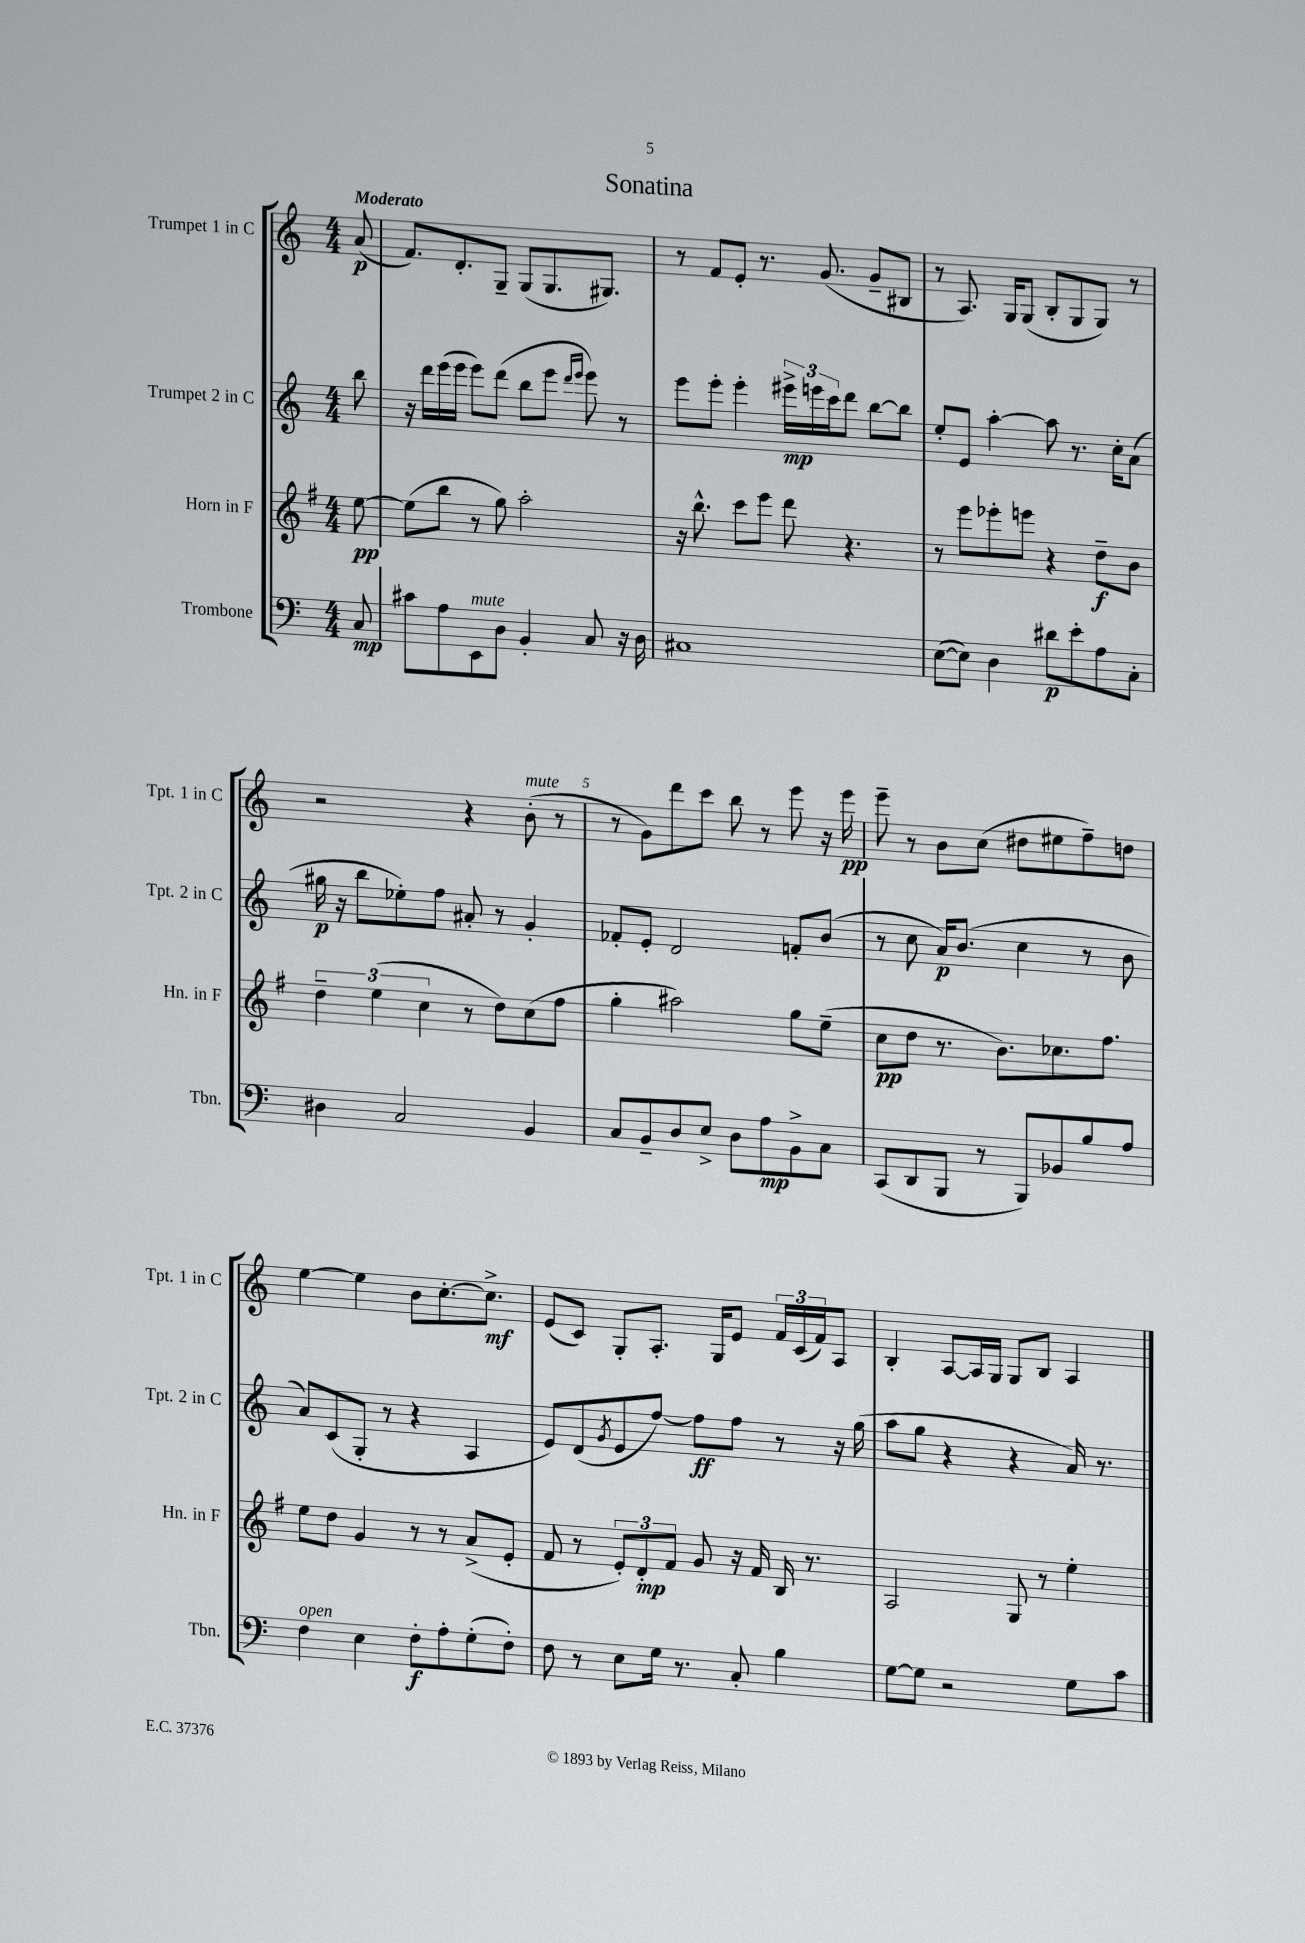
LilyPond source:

\header { title = "Sonatina" }
<<
\new StaffGroup <<
\new Staff = "s0" \with { instrumentName = "Trumpet 1 in C" shortInstrumentName = "Tpt. 1 in C" } {
    \clef treble \key c \major \numericTimeSignature \time 4/4 \partial 8 \tempo "Moderato"
    a'8\p( |
    f'8.) d'8.-. g8-- g8( g8. gis8.) |
    r8 f'8 e'8-. r8. g'8.( g'8-- bis8 |
    r8 a8.) g16 g8( b8-. g8 g8) r8 |
    r2 r4 b'8-.^\markup { \italic "mute" }( r8 |
    r8 g'8) d'''8 c'''8 b''8 r8 e'''8 r16 e'''16\pp |
    e'''8-- r8 b'8 c''8( dis''8 eis''8 f''8--) d''8 |
    e''4~ e''4 b'8 c''8.~-. c''8.->\mf |
    e'8( c'8) g8-. a8.-. g16 e'8 \tuplet 3/2 { f'16 c'16( f'16) } a8 |
    b4-. a8~ a16 g16 g8 b8 a4 \bar "|." |
}
\new Staff = "s1" \with { instrumentName = "Trumpet 2 in C" shortInstrumentName = "Tpt. 2 in C" } {
    \clef treble \key c \major \numericTimeSignature \time 4/4 \partial 8
    b''8 |
    r16 d'''16 e'''16( e'''16 e'''8) d'''8( b''8 e'''8 \grace { d'''16 e'''16 } e'''8) r8 |
    e'''8 e'''8-. e'''4-. \tuplet 3/2 { eis'''16->\mp e'''16 c'''16 } d'''8 b''8~ b''8 |
    e''8-. e'8 a''4~-. a''8 r8. c''16-. a'8( |
    gis''16\p r16 b''8 ees''8-.) f''8 ais'8-. r8 g'4-. |
    fes'8-. e'8-. d'2 f'8-. b'8( |
    r8 c''8 a'16\p) b'8.( c''4 r8 b'8 |
    a'8) c'8( g8-. r8 r4 a4 |
    e'8) d'8( \acciaccatura { g'8 } e'8 f''8~) f''8\ff f''8 r8 r16 g''16( |
    a''8 g''8 r4 r4 a'16) r8. \bar "|." |
}
\new Staff = "s2" \with { instrumentName = "Horn in F" shortInstrumentName = "Hn. in F" } {
    \clef treble \key g \major \numericTimeSignature \time 4/4 \partial 8
    e''8~\pp |
    e''8( b''8 r8 g''8) a''2-. |
    r16 b''8.-^ c'''8 e'''8 d'''8 r4. |
    r8 e'''8 ees'''8-. e'''8 r4 d''8--\f b'8 |
    \tuplet 3/2 { d''4-- e''4( c''4 } r8 d''8) c''8( fis''8 |
    g''4-. ais''2) g''8 e''8--( |
    c''8\pp d''8 r8. b'8.) ces''8. fis''8. |
    e''8 d''8 g'4 r8 r8 a'8->( e'8-. |
    fis'8 r8 \tuplet 3/2 { e'8-.) d'8-.\mp fis'8 } g'8 r16 fis'16 b16 r8. |
    a2 g8 r8 e''4-. \bar "|." |
}
\new Staff = "s3" \with { instrumentName = "Trombone" shortInstrumentName = "Tbn." } {
    \clef bass \key c \major \numericTimeSignature \time 4/4 \partial 8
    c8\mp |
    cis'8 a8 e,8^\markup { \italic "mute" } d8 b,4-. c8 r16 d16 |
    cis1 |
    e8~( e8) d4 dis'8\p e'8-. a8 c8-. |
    dis4 c2 b,4 |
    c8 b,8-- d8 e8-> d8 a8\mp b,8-> c8 |
    c,8( d,8 b,,8 r8 b,,8) bes,8 b8 a8 |
    f4^\markup { \italic "open" } e4 f8-.\f a8-. g8-.( f8-.) |
    f8 r8 e8 g16 r8. c8-. b4 |
    g8~ g8 r2 g8 c'8 \bar "|." |
}
>>
>>
\layout { \context { \Score \override BarNumber.break-visibility = ##(#f #t #t) barNumberVisibility = #(every-nth-bar-number-visible 5) } }
